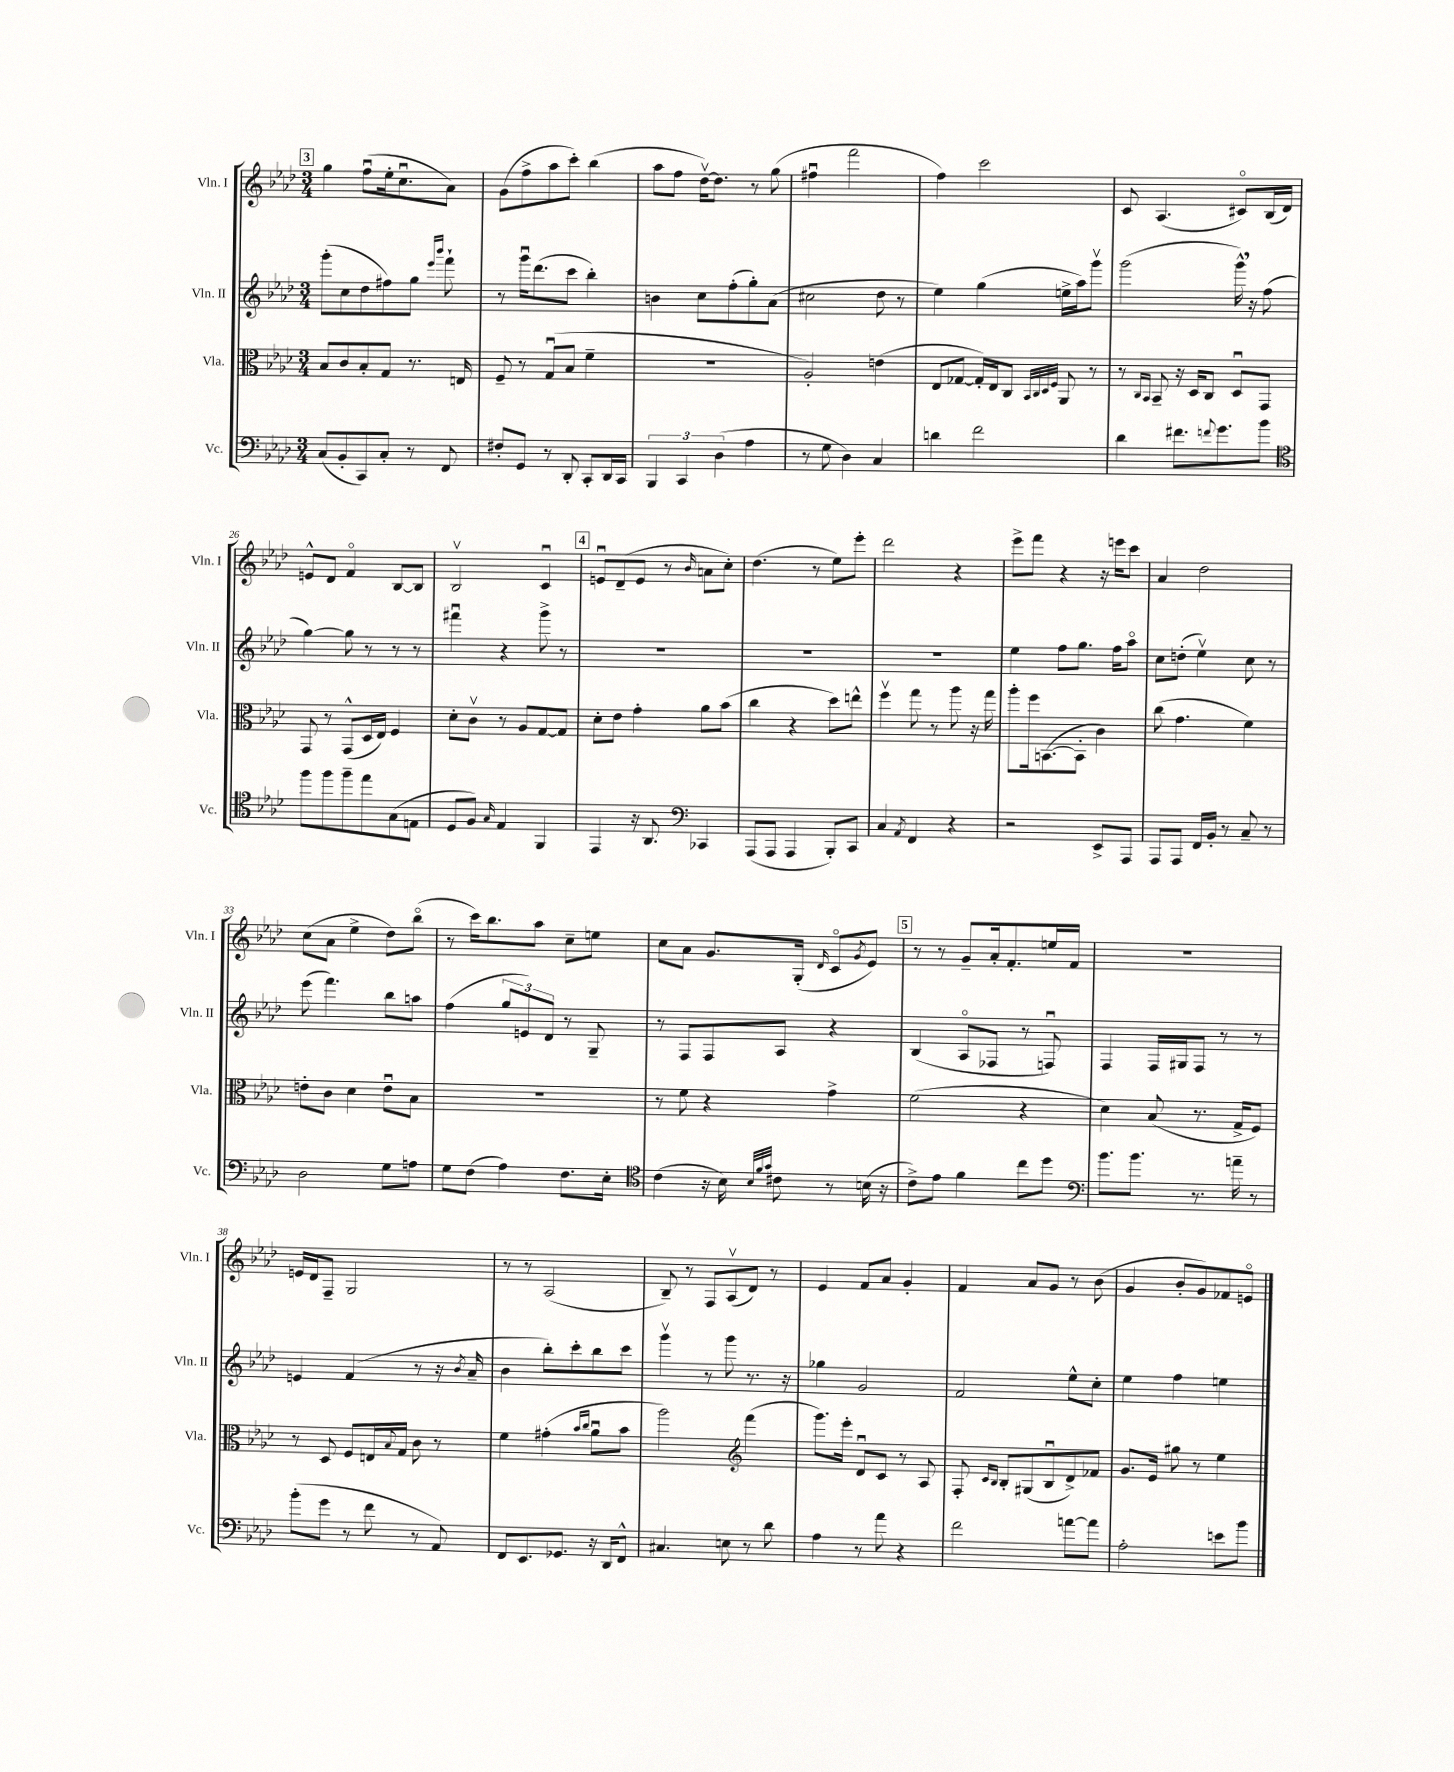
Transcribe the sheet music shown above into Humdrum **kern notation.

**kern	**kern	**kern	**kern
*staff4	*staff3	*staff2	*staff1
*clefF4	*clefC3	*clefG2	*clefG2
*k[b-e-a-d-]	*k[b-e-a-d-]	*k[b-e-a-d-]	*k[b-e-a-d-]
*M3/4	*M3/4	*M3/4	*M3/4
(8C	8B-	(8ggg'	4gg
8BB-'	8c	8cc	.
8CC)	8B-'	8dd-	(8ffu
8C'	8G	8ff#)	16ee-'
.	.	.	8.ccu
8r	8.r	8gg	.
.	.	16qqeee-	.
.	.	16qqbbb-	.
8FF	.	8fff`	8a-)
.	16E	.	.
=	=	=	=
8F#'	8F~	8r	(8g
8GG	8r	16gggu	8ff^
.	.	(8.ddd-	.
8r	(8Gu	.	8aa-
8DD-'	8B-	8ccc	8ccc')
8CC'	4f~	4bb-')	(4bb-
16DD-	.	.	.
16CC	.	.	.
=	=	=	=
6BBB-	2.r	4b	8aa-
.	.	.	8ff
6CC	.	.	.
.	.	8cc	[16dd-v)
.	.	.	8.dd-]
(6D-	.	.	.
.	.	(8ff'	.
4A-	.	8gg')	8r
.	.	(8a-	(8gg
=	=	=	=
8r	2A-')	2cc#	4ff#u
8G	.	.	.
4D-)	.	.	2fff
4C	(4e	8dd-	.
.	.	8r	.
=	=	=	=
4d	8E-	4ee-)	4ff)
.	[8G-	.	.
2f	16G-'])	(4gg	2ccc
.	16E-	.	.
.	8C	.	.
.	32qqBB-	.	.
.	32qqC	.	.
.	32qqD-	.	.
.	32qqF	.	.
.	8AA-	16ee^	.
.	.	16aa-)	.
.	8r	8gggv	.
=	=	=	=
4d-	8r	(2ggg	8c
.	16qqC	.	.
.	16qqBB-	.	.
.	8BB-~	.	(4.A-
8.f#	16r	.	.
.	16D-	.	.
.	8C	.	.
8qqf	.	.	.
8.g	.	.	.
.	8D-u	16ggg^^)	8c#o)
.	.	16r	.
8b-	8GG	(8ff	(16B-
.	.	.	16d-)
=	=	=	=
*clefC4	*	*	*
8ff	8GG	[4gg)	8e^^
8ff	8r	.	8d-
8ff~	(8GG^^	8gg]	4fo
8ee-	16D-	8r	.
.	16E-)	.	.
(8G	4F	8r	[8B-
8E	.	8r	8B-]
=	=	=	=
8D-	8d-'	4fff#u	2B-v
8F)	8cv	.	.
16qqG	.	.	.
4E-	8r	4r	.
.	8A-	.	.
4FF	[8G	8ggg^	4cu
.	8G]	8r	.
=	=	=	=
4EE-	8d-'	2.r	8eu
.	8e-	.	(8d-~
16r	4g'	.	8e
8.AA-	.	.	.
.	.	.	8r
*clefF4	*	*	*
.	.	.	16qqb-
4CC-	8a-	.	8a
.	(8b-	.	8cc')
=	=	=	=
(8AAA-	4cc	2.r	(4.dd-
8AAA-	.	.	.
4AAA-	4r	.	.
.	.	.	8r
8BBB-')	8dd-)	.	8ee-)
8CC	8ee^^	.	8eee-'
=	=	=	=
4C	4ffv	2.r	2ddd-
8qAA-	.	.	.
4FF	8gg	.	.
.	8r	.	.
4r	8aa-	.	4r
.	16r	.	.
.	16gg	.	.
=	=	=	=
2r	8aa-'	4ee-	8eee-^
.	16ff	.	8fff
.	([8.BB	.	.
.	.	8ff	4r
.	8BB']	8.gg	.
8EE-^	4c)	.	16r
.	.	16ff	16eee
8AAA-	.	8aa-o	8ccc
=	=	=	=
8AAA-	(8cc	8cc	4a-
8AAA-	4.g	(8dd'	.
16FF	.	4ee-v)	2dd-
16BB-'	.	.	.
8r	.	.	.
8C~	4f)	8cc	.
8r	.	8r	.
=	=	=	=
2D-	8e'	(8eee-	(8cc
.	8c	4.fff)	8a-
.	4d-	.	4ee-^
8G	8eu	8bb-	8dd-)
8A	8B-	8aa	(8bb-o
=	=	=	=
8G	2.r	(4ff	8r
(8F	.	.	16ccc)
.	.	.	8.bb-
4A-)	.	12gg	.
.	.	12e)	.
.	.	.	8aa-
.	.	12d-	.
8.F	.	8r	8cc~
.	.	8G~	8ee
16E-'	.	.	.
=	=	=	=
*clefC4	*	*	*
(4c	8r	8r	8cc
.	8f	8F	8a-
16r	4r	8F	8.g
16B-)	.	.	.
32qqB-	.	.	.
32qqf	.	.	.
32qqg	.	.	.
8c#	.	8A-	.
.	.	.	(16G'
.	.	.	16qqd-
8r	4g^	4r	8co
.	.	.	8qg
(16B	.	.	8e-)
16r	.	.	.
=	=	=	=
8c^)	(2f	(4B-	8r
8e-	.	.	8r
4f	.	8A-o	8g~
.	.	8F-	16a-'
.	.	.	8.f'
8cc	4r	8r	.
8dd-	.	8Fu)	16ee
.	.	.	16f
=	=	=	=
*clefF4	*	*	*
8.b-	4d-)	4F	2.r
8.b-	.	.	.
.	(8B-	16F	.
.	.	16G#	.
8.r	8.r	8F	.
.	.	8r	.
16a~	16G^	.	.
8r	8F)	8r	.
=	=	=	=
(8b-'	8r	4e	16e
.	.	.	16d-
8g	8D-	.	8F~
8r	8F	(4f	2G
8f	16E	.	.
.	8qqB-	.	.
.	16G	.	.
8r	8c	8r	.
8AA-)	8r	16r	.
.	.	8qb-	.
.	.	16a-~	.
=	=	=	=
8FF	4f	4b-	8r
8.EE-	.	.	8r
.	(4g#'	8bb-')	(2A-
8.GG-	.	.	.
.	.	8ccc'	.
.	16qqb-	.	.
.	16qqcc	.	.
16r	8a-u	8bb-	.
16DD-	.	.	.
8FF^^	8b-	8ccc	.
=	=	=	=
4.C#	2aa-)	4gggv	8B-~)
.	.	.	8r
.	.	8r	8F
8E	.	8ggg	(8A-v
*	*clefG2	*	*
8r	(4fff	8.r	8d-)
8d-	.	.	8r
.	.	16r	.
=	=	=	=
4A-	8.ggg)	4gg-	4e-
.	16eee-'	.	.
8r	8d-u	2g	8f
8a-	8c	.	8a-
4r	8r	.	4g'
.	8A-	.	.
=	=	=	=
2f	8F'	2f	4f
.	16qqc	.	.
.	16qqB-	.	.
.	8B-'	.	.
.	(8G#	.	8a-
.	8B-u	.	8g
[8a	8d-^)	8ee-^^	8r
8a]	8f-	8cc'	(8b-
=	=	=	=
2A-'	8.g	4ee-	4g
.	16e-	.	.
.	8gg#	4ff	8b-'
.	8r	.	8g)
8e	4ee-	4ee	8f-
8b-	.	.	8eo
==	==	==	==
*-	*-	*-	*-
